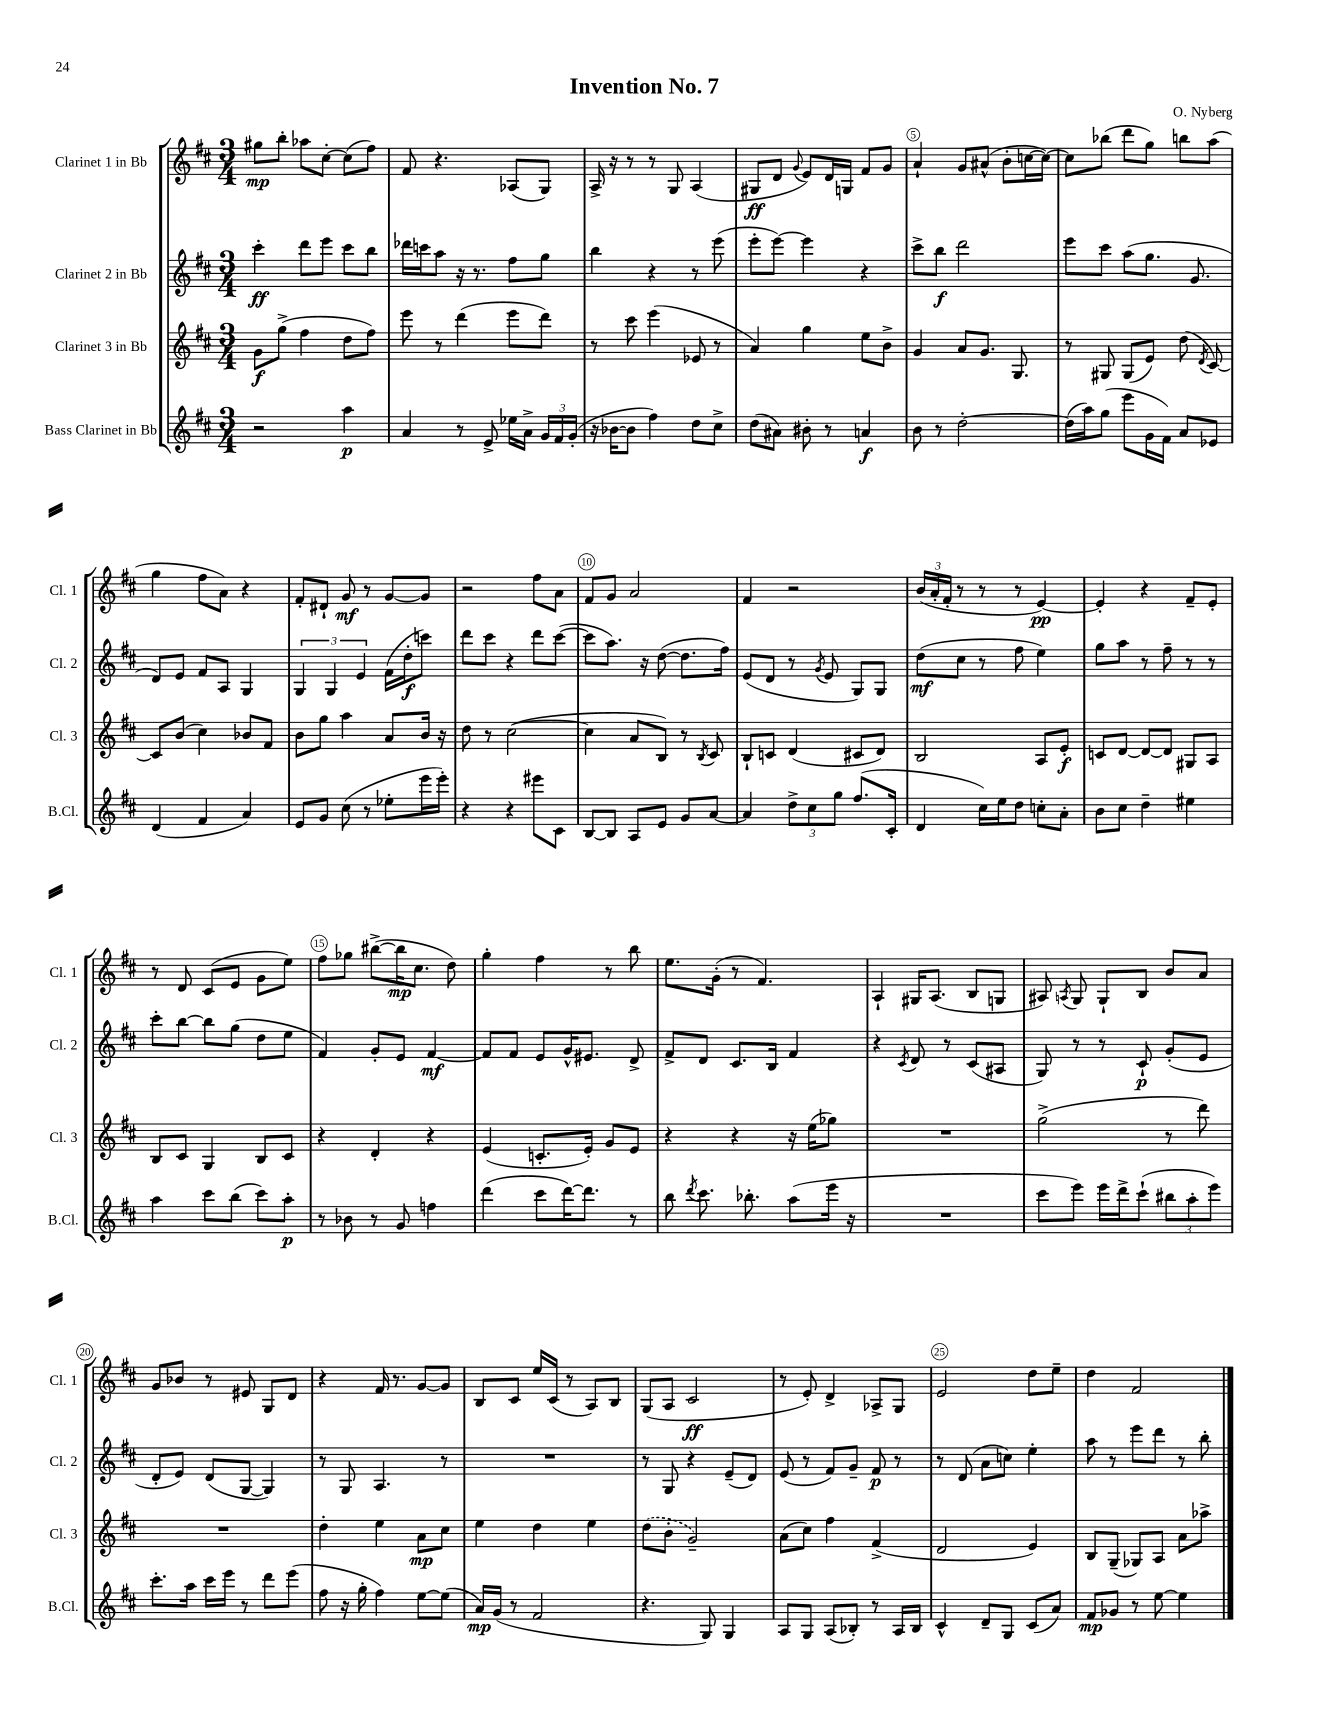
\header { title = "Invention No. 7" composer = "O. Nyberg" }
<<
\new StaffGroup <<
\new Staff = "s0" \with { instrumentName = "Clarinet 1 in Bb" shortInstrumentName = "Cl. 1" } {
    \clef treble \key d \major \numericTimeSignature \time 3/4
    \autoBeamOff gis''8[\mp b''8]-. aes''8[ cis''8]~-. cis''8[( fis''8]) |
    fis'8 r4. aes8[( g8]) |
    a16-> r16 r8 r8 g8 a4( |
    gis8[\ff d'8] \appoggiatura { g'8 } e'8[) d'16 g16] fis'8[ g'8] |
    a'4-! g'8[ ais'8]-^( b'8[-. c''16~ c''16]~) |
    c''8[ bes''8]( d'''8[ g''8]) b''8[ a''8]( |
    g''4 fis''8[ a'8]) r4 |
    fis'8[-. dis'8]-! g'8\mf r8 g'8[~ g'8] |
    r2 fis''8[ a'8] |
    fis'8[ g'8] a'2 |
    fis'4 r2 |
    \tuplet 3/2 { b'16[( a'16-. fis'16]-. } r8 r8 r8 e'4~\pp) |
    e'4-. r4 fis'8[-- e'8]-. |
    r8 d'8 cis'8[( e'8] g'8[ e''8]) |
    fis''8[ ges''8] bis''8[~->( bis''16\mp cis''8.] d''8) |
    g''4-. fis''4 r8 b''8 |
    e''8.[ g'16]-.( r8 fis'4.) |
    a4-! gis16[ a8.]( b8[ g8] |
    ais8) \acciaccatura { a8 } g8 g8[-! b8] b'8[ a'8] |
    g'8[ bes'8] r8 eis'8 g8[ d'8] |
    r4 fis'16 r8. g'8[~ g'8] |
    b8[ cis'8] e''16[ cis'16]( r8 a8[) b8] |
    g8[( a8] cis'2\ff |
    r8 e'8-.) d'4-> aes8[-> g8] |
    e'2 d''8[ e''8]-- |
    d''4 fis'2 \bar "|." |
}
\new Staff = "s1" \with { instrumentName = "Clarinet 2 in Bb" shortInstrumentName = "Cl. 2" } {
    \clef treble \key d \major \numericTimeSignature \time 3/4
    \autoBeamOff cis'''4-.\ff d'''8[ e'''8] cis'''8[ b''8] |
    des'''16[ c'''16 a''8] r16 r8. fis''8[ g''8] |
    b''4 r4 r8 e'''8( |
    e'''8[-. e'''8]~) e'''4 r4 |
    cis'''8[-> b''8]\f d'''2 |
    e'''8[ cis'''8] a''8[( g''8.] g'8. |
    d'8[) e'8] fis'8[ a8] g4 |
    \tuplet 3/2 { g4 g4 e'4 } fis'16[( d''16-.\f c'''8]) |
    d'''8[ cis'''8] r4 d'''8[ cis'''8]~( |
    cis'''8[ a''8.]) r16 d''8~( d''8.[ fis''16]) |
    e'8[( d'8] r8 \acciaccatura { g'8 } e'8 g8[) g8] |
    d''8[\mf( cis''8] r8 fis''8 e''4) |
    g''8[ a''8] r8 fis''8-- r8 r8 |
    cis'''8[-. b''8]~ b''8[ g''8]( d''8[ e''8] |
    fis'4) g'8[-. e'8] fis'4~\mf |
    fis'8[ fis'8] e'8[ g'16-^ eis'8.] d'8-> |
    fis'8[-> d'8] cis'8.[ b16] fis'4 |
    r4 \acciaccatura { cis'8 } d'8 r8 cis'8[( ais8] |
    g8) r8 r8 cis'8-!\p g'8[-.( e'8] |
    d'8[-. e'8]) d'8[( g8]~ g4) |
    r8 g8 a4. r8 |
    R2. |
    r8 g8 r4 e'8[--( d'8]) |
    e'8( r8 fis'8[) g'8]-- fis'8\p r8 |
    r8 d'8( a'8[ c''8]) e''4-. |
    a''8 r8 e'''8[ d'''8] r8 b''8-. \bar "|." |
}
\new Staff = "s2" \with { instrumentName = "Clarinet 3 in Bb" shortInstrumentName = "Cl. 3" } {
    \clef treble \key d \major \numericTimeSignature \time 3/4
    \autoBeamOff g'8[\f g''8]->( fis''4 d''8[ fis''8]) |
    e'''8 r8 d'''4( e'''8[ d'''8]) |
    r8 cis'''8 e'''4( ees'8 r8 |
    a'4) g''4 e''8[ b'8]-> |
    g'4 a'8[ g'8.] g8. |
    r8 gis8 gis8[( e'8]) d''8( \acciaccatura { d'8 } cis'8~) |
    cis'8[ b'8]( cis''4) bes'8[ fis'8] |
    b'8[ g''8] a''4 a'8[ b'16] r16 |
    d''8 r8 cis''2~( |
    cis''4 a'8[ b8]) r8 \acciaccatura { b8 } cis'8 |
    b8[-! c'8] d'4( cis'8[ d'8]) |
    b2 a8[ e'8]-.\f |
    c'8[ d'8]~ d'8[~ d'8] gis8[ a8] |
    b8[ cis'8] g4 b8[ cis'8] |
    r4 d'4-. r4 |
    e'4( c'8.[-. e'16]-.) g'8[ e'8] |
    r4 r4 r16 e''16[( ges''8]) |
    R2. |
    g''2->( r8 d'''8) |
    R2. |
    d''4-. e''4 a'8[\mp cis''8] |
    e''4 d''4 e''4 |
    \once \slurDashed d''8[( b'8]-. g'2--) |
    a'8[( cis''8]) fis''4 fis'4->( |
    d'2 e'4) |
    b8[ g8]--( ges8[) a8] a'8[ aes''8]-> \bar "|." |
}
\new Staff = "s3" \with { instrumentName = "Bass Clarinet in Bb" shortInstrumentName = "B.Cl." } {
    \clef treble \key d \major \numericTimeSignature \time 3/4
    \autoBeamOff r2 a''4\p |
    a'4 r8 e'8-> ees''16[ a'16]-> \tuplet 3/2 { g'16[ fis'16 g'16]-.( } |
    r16 bes'16[~ bes'8] fis''4) d''8[ cis''8]-> |
    d''8[( ais'8]) bis'8-. r8 a'4\f |
    b'8 r8 d''2~-. |
    d''16[( a''16) g''8]( e'''8[ g'16 fis'16]) a'8[ ees'8] |
    d'4( fis'4 a'4) |
    e'8[ g'8] cis''8( r8 ees''8[-. e'''16 e'''16]-.) |
    r4 r4 eis'''8[ cis'8] |
    b8[~ b8] a8[ e'8] g'8[ a'8]~ |
    a'4 \tuplet 3/2 { d''8[-> cis''8 g''8] } fis''8.[( cis'16]-. |
    d'4 cis''16[) e''16 d''8] c''8[-. a'8]-. |
    b'8[ cis''8] d''4-- eis''4 |
    a''4 cis'''8[ b''8]( cis'''8[) a''8]-.\p |
    r8 bes'8 r8 g'8 f''4 |
    d'''4( cis'''8[ d'''16~) d'''8.] r8 |
    b''8 \acciaccatura { d'''8 } cis'''8. bes''8.-. a''8[( e'''16] r16 |
    R2. |
    cis'''8[ e'''8]) e'''16[ d'''16-> cis'''8]-!( \tuplet 3/2 { bis''8[ a''8-. e'''8]) } |
    cis'''8.[-. a''16] cis'''16[ e'''16] r8 d'''8[ e'''8]( |
    fis''8 r16 g''16-. fis''4) e''8[~ e''8]( |
    a'16[\mp) g'16]( r8 fis'2 |
    r4. g8) g4 |
    a8[ g8] a8[( bes8]-.) r8 a16[ bes16] |
    cis'4-^ d'8[-- g8] cis'8[( a'8]) |
    fis'8[\mp ges'8] r8 e''8~ e''4 \bar "|." |
}
>>
>>
\layout { \context { \Score \override BarNumber.break-visibility = ##(#f #t #t) barNumberVisibility = #(every-nth-bar-number-visible 5) \override BarNumber.stencil = #(make-stencil-circler 0.1 0.3 ly:text-interface::print) } }
